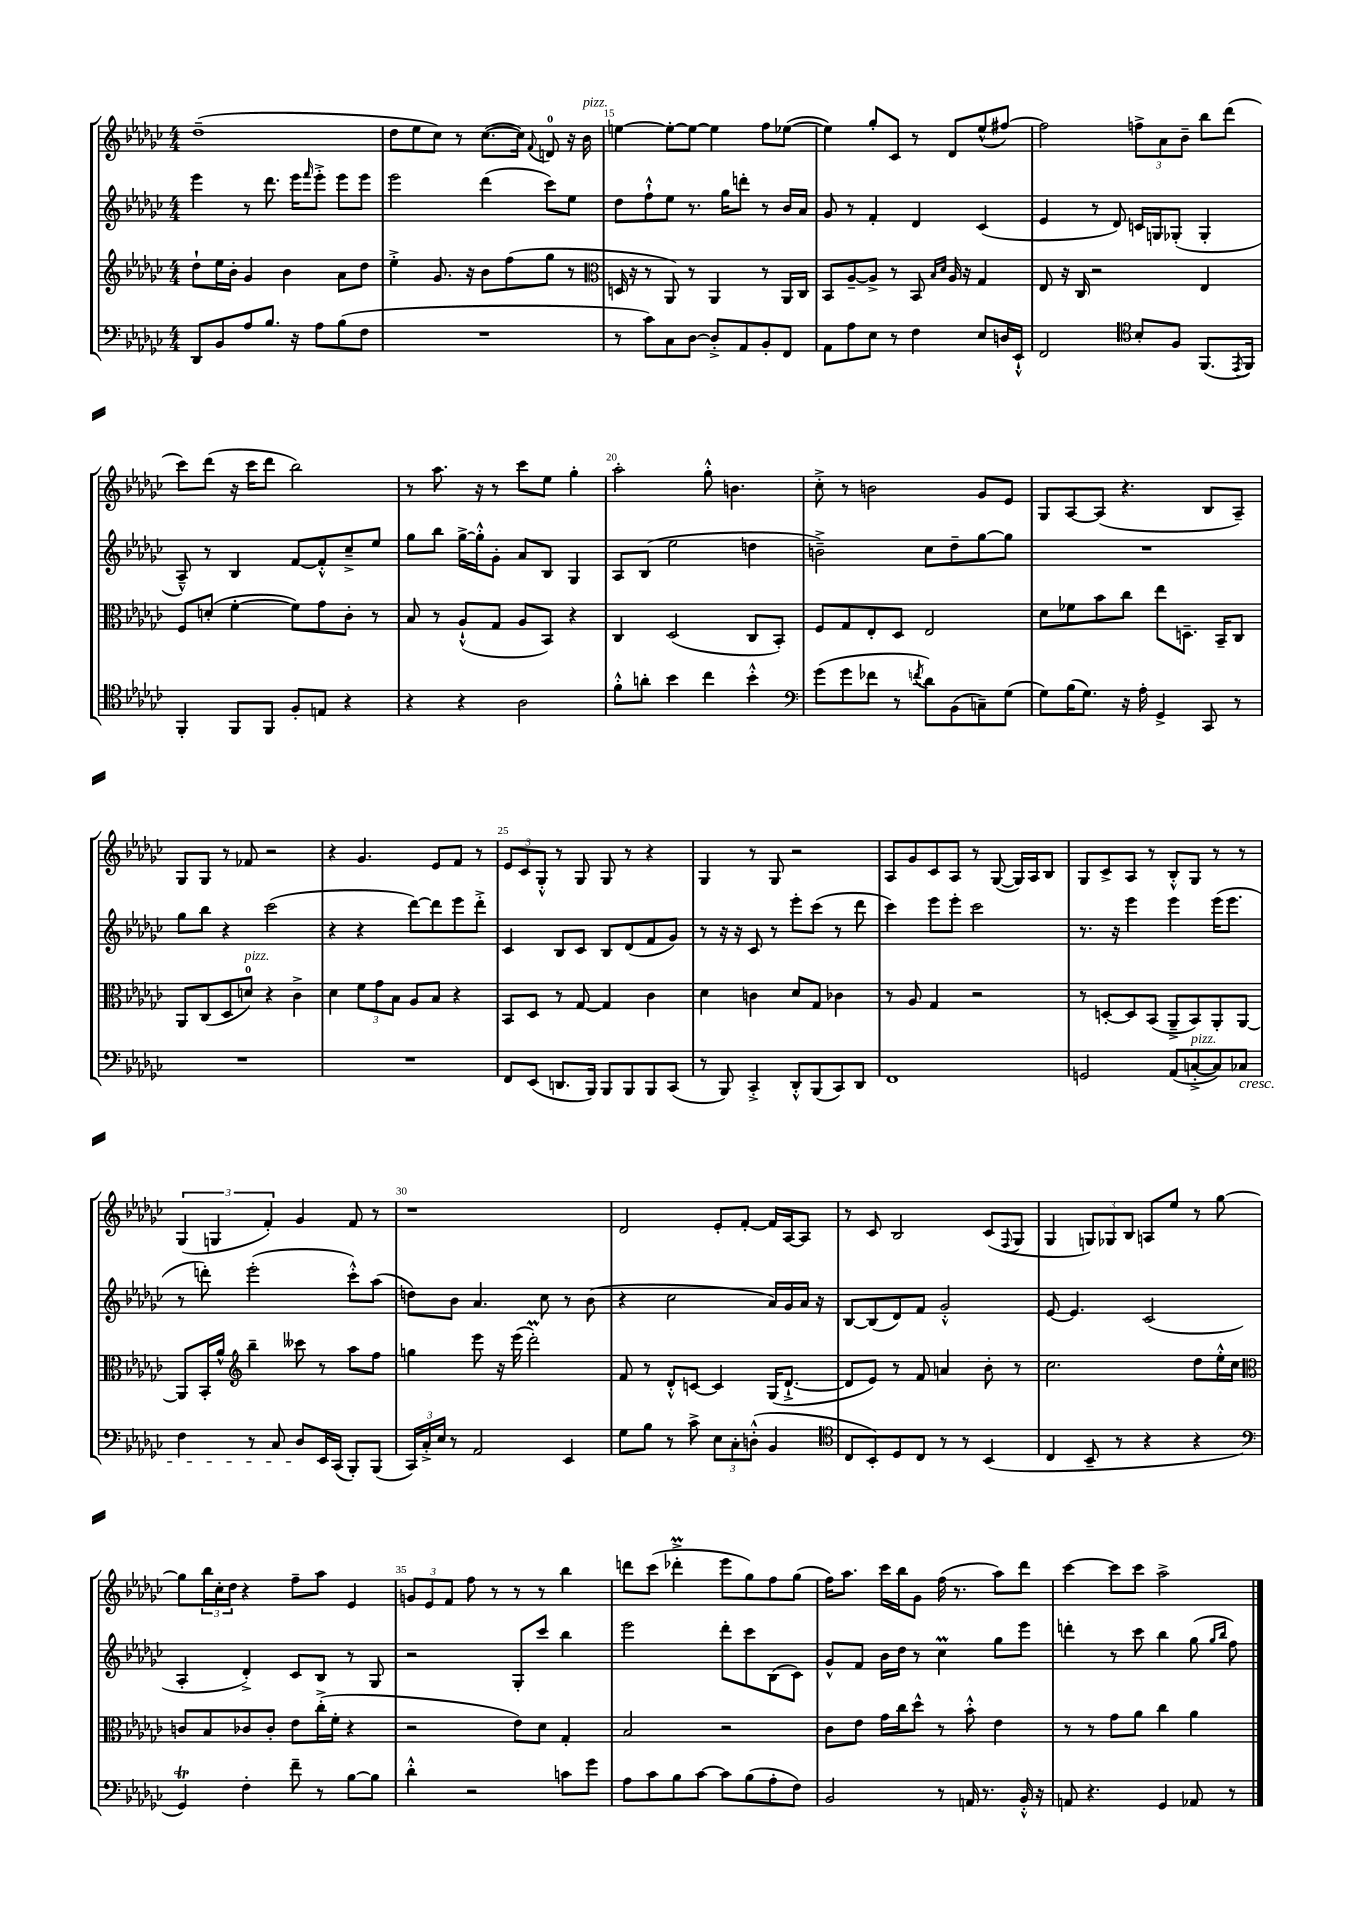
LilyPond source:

<<
\new StaffGroup <<
\new Staff = "s0" {
    \clef treble \key ges \major \numericTimeSignature \time 4/4
    des''1--( |
    des''8 ees''8 ces''8) r8 ces''8.~( ces''16) \appoggiatura { f'8 } d'8-0 r16 bes'16^\markup { \italic "pizz." } |
    e''4~ e''8~-. e''8~ e''4 f''8 ees''8~( |
    ees''4) ges''8-. ces'8 r8 des'8 ees''8-^( fis''8~) |
    fis''2 \tuplet 3/2 { f''8-> aes'8 bes'8-- } bes''8 des'''8( |
    ces'''8) des'''8( r16 ces'''16 des'''8 bes''2) |
    r8 aes''8. r16 r8 ces'''8 ees''8 ges''4-. |
    aes''2-. ges''8-.-^ b'4. |
    ces''8-.-> r8 b'2 ges'8 ees'8 |
    ges8 aes8~ aes8( r4. bes8 aes8--) |
    ges8 ges8 r8 fes'8 r2 |
    r4 ges'4. ees'8 f'8 r8 |
    \tuplet 3/2 { ees'8 ces'8 ges8-.-^ } r8 ges8 ges8 r8 r4 |
    ges4 r8 ges8 r2 |
    aes8 ges'8 ces'8 aes8 r8 ges8~( ges16) aes16 bes8 |
    ges8 ces'8-> aes8 r8 bes8-.-^ ges8 r8 r8 |
    \tuplet 3/2 { ges4( g4 f'4-.) } ges'4 f'8 r8 |
    r1 |
    des'2 ees'8-. f'8~-. f'16 aes16~ aes8 |
    r8 ces'8 bes2 ces'8( \appoggiatura { f8 } ges8 |
    ges4 \tuplet 3/2 { g8) ges8 bes8 } a8 ees''8 r8 ges''8~ |
    ges''8 \tuplet 3/2 { bes''16 ces''16-. des''16 } r4 f''8-- aes''8 ees'4 |
    \tuplet 3/2 { g'8 ees'8 f'8 } f''8 r8 r8 r8 bes''4 |
    d'''8 ces'''8( des'''4-.->\prall ees'''8 ges''8) f''8 ges''8( |
    f''16) aes''8. ces'''16 bes''16 ges'8 f''16( r8. aes''8) des'''8 |
    ces'''4~ ces'''8 ces'''8 aes''2-> \bar "|." |
}
\new Staff = "s1" {
    \clef treble \key ges \major \numericTimeSignature \time 4/4
    ees'''4 r8 des'''8. ees'''16 \grace { f'''16 } ees'''8-.-> ees'''8 ees'''8 |
    ees'''2 des'''4( ces'''8) ees''8 |
    des''8 f''8-!-^ ees''8 r8. ges''16 d'''8-. r8 bes'16 aes'16 |
    ges'8 r8 f'4-. des'4 ces'4( |
    ees'4 r8 des'8) c'16 g16 ges8-.( ges4-. |
    aes8---^) r8 bes4 f'8~ f'8-.-^ ces''8---> ees''8 |
    ges''8 bes''8 ges''16~-> ges''16-.-^ ges'8-. aes'8 bes8 ges4 |
    aes8 bes8( ees''2 d''4 |
    b'2--->) ces''8 des''8-- ges''8~ ges''8 |
    R1 |
    ges''8 bes''8 r4 ces'''2( |
    r4 r4 des'''8~) des'''8 ees'''8 des'''8-.-> |
    ces'4 bes8 ces'8 bes8 des'8( f'8 ges'8) |
    r8 r16 r16 ces'8 r8 ees'''8-. ces'''8( r8 des'''8 |
    ces'''4) ees'''8 ees'''8-. ces'''2 |
    r8. r16 ees'''4 ees'''4 ees'''16( ees'''8. |
    r8 d'''8-.) ees'''2-.( ces'''8-.-^) aes''8( |
    d''8) bes'8 aes'4. ces''8 r8 bes'8( |
    r4 ces''2 aes'16) ges'16 aes'16 r16 |
    bes8~ bes8( des'8) f'8 ges'2-.-^ |
    ees'8~ ees'4. ces'2( |
    aes4-. des'4-.->) ces'8 bes8 r8 ges8 |
    r2 ges8-. ces'''8 bes''4 |
    ees'''2 des'''8-. ces'''8 bes8( ces'8) |
    ges'8-^ f'8 bes'16 des''16 r8 ces''4\prall ges''8 ees'''8 |
    d'''4-. r8 ces'''8 bes''4 ges''8( \grace { ges''16 bes''16 } f''8) \bar "|." |
}
\new Staff = "s2" {
    \clef treble \key ges \major \numericTimeSignature \time 4/4
    des''8-! ees''16 bes'16-. ges'4 bes'4 aes'8 des''8 |
    ees''4-.-> ges'8. r16 bes'8 f''8( ges''8 r8 |
    \clef alto d16 r16 r8 aes,8) r8 aes,4 r8 aes,16 ces16 |
    bes,8 aes8~-- aes8-> r8 bes,8 \grace { bes16 des'16 } aes16 r16 ges4 |
    ees8 r16 ces16 r2 ees4 |
    f8 d'8-.( f'4~-. f'8) ges'8 ces'8-. r8 |
    bes8 r8 aes8-!-^( ges8 aes8 bes,8) r4 |
    ces4 des2( ces8 bes,8-.) |
    f8 ges8 ees8-. des8 ees2 |
    des'8 fes'8 bes'8 ces''8 ees''8 d8.-- bes,16-- ces8 |
    aes,8 ces8( des8 d'8-0^\markup { \italic "pizz." }) r4 ces'4-> |
    des'4 \tuplet 3/2 { f'8 ges'8 bes8 } aes8 bes8 r4 |
    bes,8 des8 r8 ges8~ ges4 ces'4 |
    des'4 c'4 des'8 ges8 ces'4 |
    r8 aes8 ges4 r2 |
    r8 d8~-. d8 bes,8( aes,8---> bes,8) aes,8-. aes,8~ |
    aes,8 bes,16-. aes'16-^ \clef treble bes''4-- ceses'''8 r8 aes''8 f''8 |
    g''4 ees'''8 r16 ees'''16( des'''2-.\prall) |
    f'8 r8 des'8-.-^ c'8~ c'4 ges16( des'8.~-!-> |
    des'8 ees'8) r8 f'8 a'4 bes'8-. r8 |
    ces''2. des''8 ees''16-.-^ ces''16 |
    \clef alto c'8 bes8 ces'8 ces'8-. ees'8 ces''16-.->( f'16-. r4 |
    r2 ees'8) des'8 ges4-. |
    bes2 r2 |
    ces'8 ees'8 ges'16 ces''16 des''8-^ r8 bes'8-.-^ ees'4 |
    r8 r8 ges'8 aes'8 ces''4 aes'4 \bar "|." |
}
\new Staff = "s3" {
    \clef bass \key ges \major \numericTimeSignature \time 4/4
    des,8 bes,8 aes8 bes8. r16 aes8 bes8( f8 |
    R1 |
    r8 ces'8) ces8 des8~ des8-.-> aes,8 bes,8-. f,8 |
    aes,8 aes8 ees8 r8 f4 ees8 d16 ees,16-!-^ |
    f,2 \clef tenor bes8-. f8 f,8.( \acciaccatura { ees,8 } f,16) |
    f,4-. f,8 f,8 f8-. e8 r4 |
    r4 r4 aes2 |
    f'8-.-^ a'8-. bes'4 ces''4 bes'4-.-^ |
    \clef bass ges'8( ges'8 fes'8 r8 \acciaccatura { f'8 } des'8) bes,8( c8--) ges8( |
    ges8) bes16( ges8.) r16 aes16-. ges,4-> ces,8 r8 |
    R1 |
    R1 |
    f,8 ees,8( d,8. bes,,16) bes,,8 bes,,8 bes,,8 ces,8( |
    r8 bes,,8) ces,4-.-> des,8-.-^ bes,,8( ces,8) des,8 |
    f,1 |
    g,2 aes,8( c8~-.->^\markup { \italic "pizz." } c8) ces8\cresc |
    f4 r8 ces8 des8\! ees,16 ces,16( bes,,8-.) bes,,8( |
    \tuplet 3/2 { ces,16) ces16-.-> ees16 } r8 aes,2 ees,4 |
    ges8 bes8 r8 ces'8-> \tuplet 3/2 { ees8 ces8-. d8-.-^( } bes,4 |
    \clef tenor ces8 bes,8-.) des8 ces8 r8 r8 bes,4( |
    ces4 bes,8-- r8 r4 r4 |
    \clef bass ges,4\trill) f4-. f'8-- r8 bes8~ bes8 |
    des'4-.-^ r2 c'8 ges'8 |
    aes8 ces'8 bes8 ces'8~ ces'8 bes8( aes8-. f8) |
    bes,2 r8 a,16 r8. bes,16-.-^ r16 |
    a,8 r4. ges,4 aes,8 r8 \bar "|." |
}
>>
>>
\layout { \context { \Score currentBarNumber = #13 \override BarNumber.break-visibility = ##(#f #t #t) barNumberVisibility = #(every-nth-bar-number-visible 5) } }
